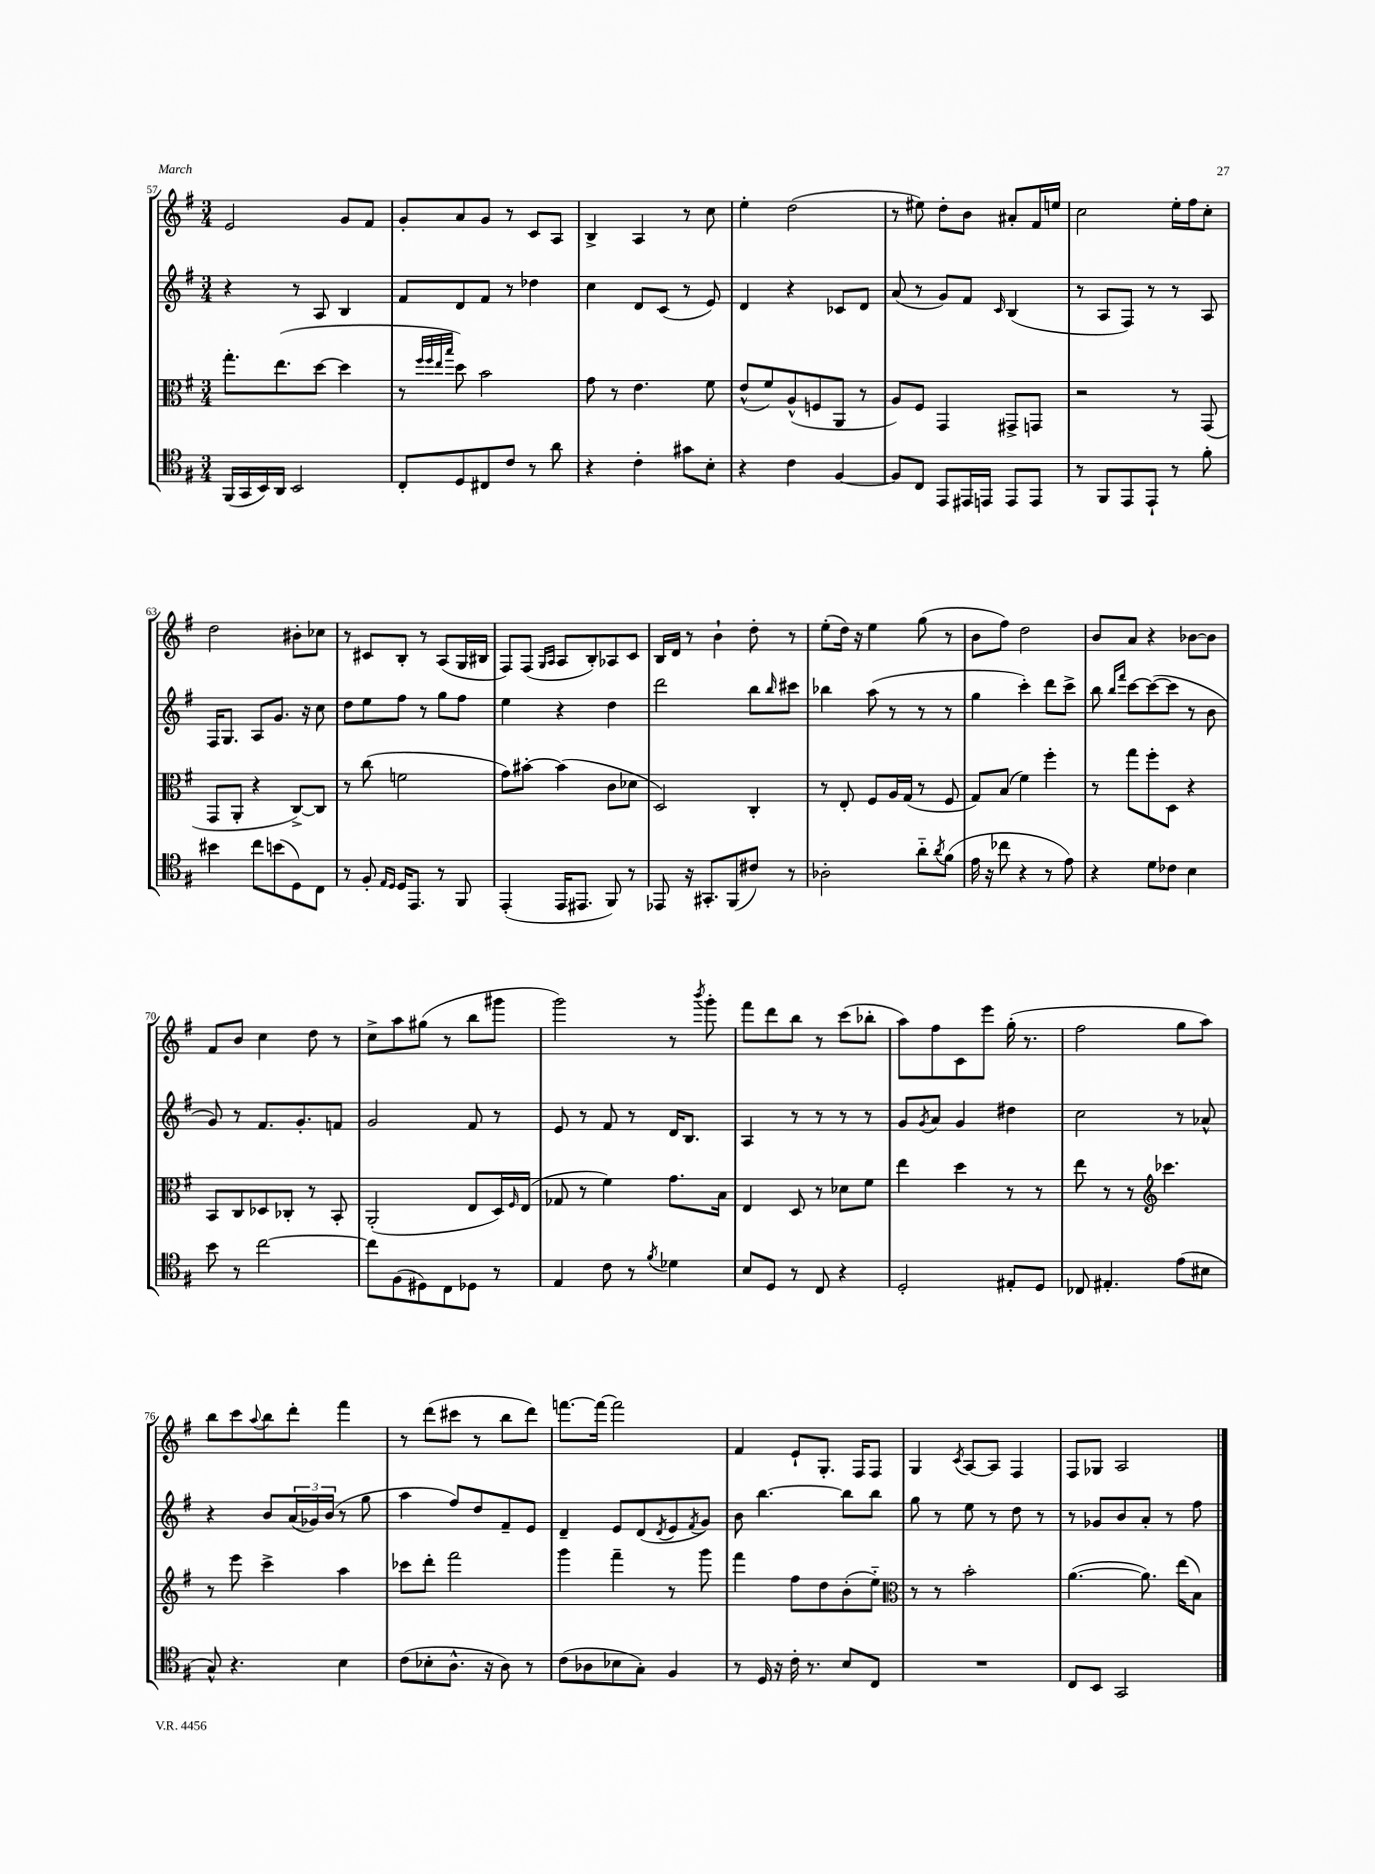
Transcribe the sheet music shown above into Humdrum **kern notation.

**kern	**kern	**kern	**kern
*staff4	*staff3	*staff2	*staff1
*clefC4	*clefC3	*clefG2	*clefG2
*k[f#]	*k[f#]	*k[f#]	*k[f#]
*M3/4	*M3/4	*M3/4	*M3/4
(16FF#	8.gg'	4r	2e
16GG	.	.	.
16BB)	.	.	.
16AA	(8.ee	.	.
2BB	.	8r	.
.	[8dd	8A	.
.	4dd]	4B	8g
.	.	.	8f#
=	=	=	=
8C'	8r	8f#	8g'
.	32qqff#	.	.
.	32qqff#	.	.
.	32qqee	.	.
.	32qqbb	.	.
8D	8dd)	8d	8a
8C#	2b	8f#	8g
8c	.	8r	8r
8r	.	4dd-	8c
8a	.	.	8A
=	=	=	=
4r	8g	4cc	4B^
.	8r	.	.
4c'	4.e	8d	4A
.	.	(8c	.
8g#	.	8r	8r
8B'	8f#	8e)	8cc
=	=	=	=
4r	(8e^^	4d	4ee'
.	8f#)	.	.
4c	(8A^^	4r	(2dd
.	8F	.	.
[4F#	8AA	8c-	.
.	8r	8d	.
=	=	=	=
8F#]	8A)	(8a	8r
8C	8F#	8r	8ee#)
8EE	4GG	8g)	8dd'
16EE#	.	8f#	8b
16EE	.	.	.
.	.	16qqc	.
8EE	8GG#^	(4B	8a#'
8EE	8GG	.	16f#
.	.	.	16ee
=	=	=	=
8r	2r	8r	2cc
8FF#	.	8A	.
8EE	.	8F#)	.
8EE`	.	8r	.
8r	8r	8r	16ee'
.	.	.	16ff#
8f#'	(8GG	8A	8cc'
=	=	=	=
4b#	8GG	16F#	2dd
.	.	8.G	.
.	8AA'	.	.
8cc	4r	8A	.
(8b	.	8.g	.
8D)	[8C^)	.	8b#'
.	.	16r	.
8C	8C]	8cc	8cc-
=	=	=	=
8r	8r	8dd	8r
8F#'	(8cc	8ee	8c#
16qqE	.	.	.
16qqD	.	.	.
16D	2f	8ff#	8B'
8.EE	.	.	.
.	.	8r	8r
8r	.	8gg	(8A
8FF#	.	8ff#	16G
.	.	.	16B#
=	=	=	=
(4EE'	8g)	4ee	8F#)
.	[8b#'	.	(8F#
.	.	.	16qqG
.	.	.	16qqA
16EE	(4b#]	4r	8A
8.EE#	.	.	.
.	.	.	8B')
8FF#)	8c	4dd	8A-
8r	8d-	.	8c
=	=	=	=
8EE-	2D)	2ddd	16B
.	.	.	16d
16r	.	.	8r
8.GG#'	.	.	.
.	.	.	4b`
(8FF#	.	.	.
8c#)	4C'	8bb	8dd'
.	.	16qqbb	.
8r	.	8ccc#	8r
=	=	=	=
2A-'	8r	4bb-	(8ee'
.	8E'	.	16dd)
.	.	.	16r
.	8F#	(8aa	4ee
.	16A	8r	.
.	(16G	.	.
8a'~	8r	8r	(8gg
8qa	.	.	.
(8f#	8F#	8r	8r
=	=	=	=
16e	8G)	4gg	8b
16r	.	.	.
8cc-	(8B	.	8ff#)
4r	4f#)	4ccc')	2dd
8r	4ff#'	8ddd	.
8e)	.	8ccc^	.
=	=	=	=
4r	8r	8bb	8b
.	.	16qqbb	.
.	.	16qqfff#	.
.	8gg	[8ccc	8a
8d	8ff#'	(8ccc_	4r
8c-	8D	8ccc]	.
4B	4r	8r	[8b-
.	.	8b	8b-]
=	=	=	=
8b	8BB	8g)	8f#
8r	8C	8r	8b
[2cc	8D-	8.f#	4cc
.	8C-'	.	.
.	.	8.g'	.
.	8r	.	8dd
.	8BB'	8f	8r
=	=	=	=
8cc]	(2AA'	2g	8cc^
(8F#	.	.	8aa
8D#)	.	.	(8gg#
8C	.	.	8r
8D-	8E	8f#	8bb
8r	16D)	8r	8ggg#
.	16qqF#	.	.
.	(16E	.	.
=	=	=	=
4E	8G-	8e	2ggg)
.	8r	8r	.
8c	4f#)	8f#	.
8r	.	8r	.
8qf#	.	.	.
4d-	8.g	16d	8r
.	.	8.B	.
.	.	.	8qbbb
.	.	.	8ggg'
.	16B	.	.
=	=	=	=
8B	4E	4A	8fff#
8D	.	.	8ddd
8r	8D	8r	8bb
8C	8r	8r	8r
4r	8d-	8r	(8ccc
.	8f#	8r	8bb-'
=	=	=	=
2D'	4ee	8g	8aa)
.	.	8qg	.
.	.	8a	8ff#
.	4dd	4g	8c
.	.	.	8eee
8E#'	8r	4dd#	(16gg'
.	.	.	8.r
8D	8r	.	.
=	=	=	=
8C-	8ee	2cc	2ff#
4.E#'	8r	.	.
.	8r	.	.
*	*clefG2	*	*
.	4.ccc-	.	.
(8e	.	8r	8gg
8B#	.	8a-^^	8aa)
=	=	=	=
8G^^)	8r	4r	8bb
4.r	8eee	.	8ccc
.	.	.	8qqaa
.	4ccc^	8b	8bb
.	.	(24a	8ddd'
.	.	24g-)	.
.	.	(24b	.
4B	4aa	8r	4fff#
.	.	8gg	.
=	=	=	=
(8c	8ccc-	4aa	8r
8B-'	8ddd'	.	(8ddd
8.A^^	2fff#	8ff#)	8ccc#
.	.	8dd	8r
16r	.	.	.
8A)	.	8f#~	8bb
8r	.	8e	8ddd)
=	=	=	=
(8c	4ggg	4d~	[8.fff
8A-	.	.	.
.	.	.	16fff_
8B-	4fff#~	8e	2fff]
8G')	.	(8d	.
.	.	8qd	.
4F#	8r	8e	.
.	.	8qf#	.
.	8ggg	8g)	.
=	=	=	=
8r	4fff#	8b	4f#
16D	.	[4.bb	.
16r	.	.	.
16c'	8ff#	.	8e`
8.r	.	.	.
.	8dd	.	8.G'
8B	(8b'	8bb]	.
.	.	.	16F#
8C	8ee'~)	8bb	8F#
=	=	=	=
*	*clefC3	*	*
2.r	8r	8gg	4G
.	8r	8r	.
.	.	.	8qc
.	2b'	8ee	[8A
.	.	8r	8A]
.	.	8dd	4F#
.	.	8r	.
=	=	=	=
8C	([4.a	8r	8F#
8BB	.	8g-	8G-
2GG	.	8b	2A
.	8.a])	8a'	.
.	.	8r	.
.	(16ee	.	.
.	8B)	8ff#	.
==	==	==	==
*-	*-	*-	*-
